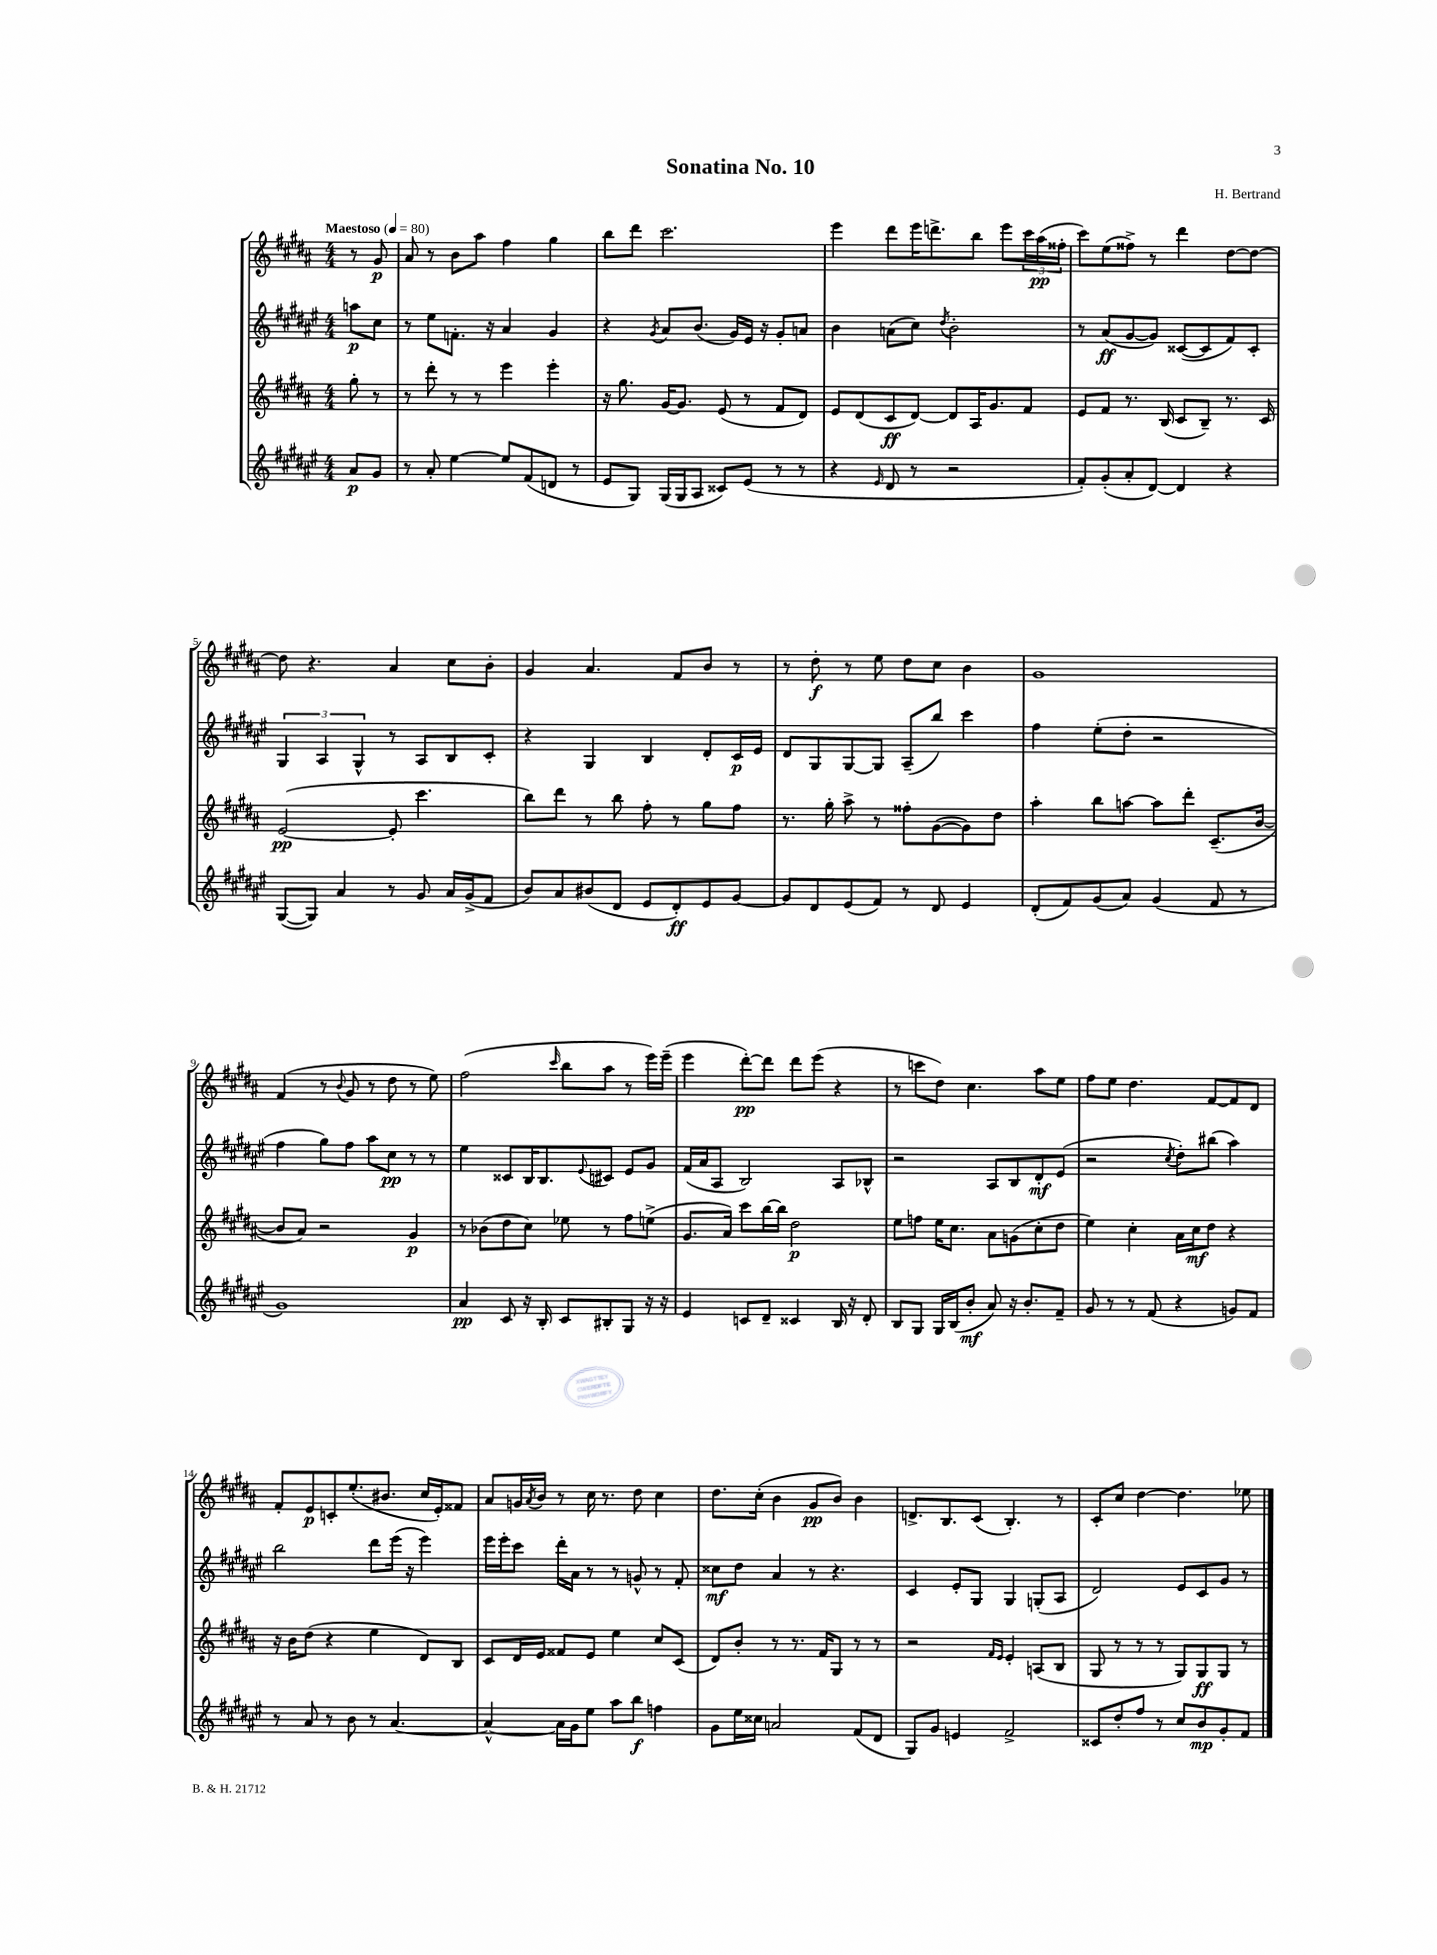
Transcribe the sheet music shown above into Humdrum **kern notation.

**kern	**kern	**kern	**kern
*staff4	*staff3	*staff2	*staff1
*clefG2	*clefG2	*clefG2	*clefG2
*k[f#c#g#d#a#e#]	*k[f#c#g#d#a#]	*k[f#c#g#d#a#e#]	*k[f#c#g#d#a#]
*M4/4	*M4/4	*M4/4	*M4/4
*MM80	*MM80	*MM80	*MM80
8a#	8gg#'	8aa	8r
8g#	8r	8cc#	8g#
=	=	=	=
8r	8r	8r	8a#
8a#'	8ddd#'	8ee#	8r
[4ee#	8r	8.f'	8b
.	8r	.	8aa#
.	.	16r	.
8ee#]	4eee	4a#	4ff#
(8f#	.	.	.
8d	4eee'	4g#	4gg#
8r	.	.	.
=	=	=	=
8e#	16r	4r	8bb
.	8.gg#	.	.
8G#)	.	.	8ddd#
.	.	8qg#	.
(16G#	[16g#	8a#	2.ccc#
16G#	8.g#]	.	.
8A#	.	(8.b	.
8c##)	(8e	.	.
.	.	16g#)	.
(8e#	8r	16e#	.
.	.	16r	.
8r	8f#	8g#'	.
8r	8d#)	8a	.
=	=	=	=
4r	8e	4b	4eee
.	(8d#	.	.
16qqe#	.	.	.
8d#	8c#	(8a	8ddd#
8r	[8d#)	8cc#)	16eee
.	.	.	8.ddd^
.	.	8qdd#	.
2r	8d#]	2b'	.
.	16A#	.	8bb
.	8.g#	.	.
.	.	.	8eee
.	8f#	.	24ccc#
.	.	.	(24aa#
.	.	.	24ff##'
=	=	=	=
8f#')	8e	8r	8ccc#)
(8g#'	8f#	(8a#	(8ee
8a#'	8.r	[8g#	8ff##^)
[8d#)	.	8g#])	8r
.	(16B	.	.
4d#]	8c#	([8c##	4ddd#
.	8B~)	8c##]	.
4r	8.r	8f#)	[8dd#
.	.	8c##'	8dd#_
.	16c#	.	.
=	=	=	=
([8G#	([2e	6G#	8dd#]
8G#])	.	.	4.r
.	.	6A#	.
4a#	.	.	.
.	.	6G#^^	.
8r	8e']	8r	4a#
8g#	4.ccc#	8A#	.
16a#	.	8B	8cc#
(16g#^	.	.	.
8f#	.	8c#'	8b'
=	=	=	=
8b)	8bb)	4r	4g#
8a#	8ddd#	.	.
(8b#	8r	4G#	4.a#
8d#	8bb	.	.
8e#	8ff#'	4B	.
8d#')	8r	.	8f#
8e#	8gg#	8d#'	8b
[8g#	8ff#	16c#	8r
.	.	16e#	.
=	=	=	=
8g#]	8.r	8d#	8r
8d#	.	8G#	8dd#'
.	16gg#'	.	.
(8e#	8aa#^	[8G#	8r
8f#)	8r	8G#]	8ee
8r	8ff##'	(8A#~	8dd#
8d#	([8g#	8bb)	8cc#
4e#	8g#])	4ccc#	4b
.	8dd#	.	.
=	=	=	=
(8d#'	4aa#'	4ff#	1g#
8f#)	.	.	.
(8g#	8bb	(8ee#'	.
8a#)	[8aa	8dd#'	.
(4g#	8aa]	2r	.
.	8ddd#'	.	.
8f#	(8.c#~	.	.
8r	.	.	.
.	[16b	.	.
=	=	=	=
1g#)	8b]	4ff#	(4f#
.	8a#)	.	.
.	2r	8gg#)	8r
.	.	.	8qqb
.	.	8ff#	8g#
.	.	8aa#	8r
.	.	8cc#	8dd#
.	4g#	8r	8r
.	.	8r	8ee)
=	=	=	=
4a#	8r	4ee#	(2ff#
.	(8b-	.	.
8c#	8dd#	8c##	.
16r	8cc#)	16B	.
16B'	.	8.B	.
.	.	.	16qqccc#
8c#	8ee-	.	8bb
.	.	8qqe#	.
8B#'	8r	8c#	8aa#
8G#	8ff#	8e#	8r
16r	(8ee^	8g#	16eee)
16r	.	.	(16eee~
=	=	=	=
4e#	8.g#	(16f#	4eee
.	.	16a#	.
.	.	8A#	.
.	16a#)	.	.
8c	8ccc#	2B)	[8ddd#')
8d#~	[16bb	.	8ddd#]
.	16bb]	.	.
4c##	2dd#	.	8ddd#
.	.	.	(8eee
16B	.	8A#	4r
16r	.	.	.
8d#'	.	8B-^^	.
=	=	=	=
8B	8ee	2r	8r
8G#	8ff	.	8ccc
16G#	16ee	.	8dd#)
(16B	8.cc#	.	.
8b'	.	.	4.cc#
8a#)	8a#	8A#	.
16r	(8g	8B	.
8.b'	.	.	.
.	8cc#'	8d#'	8aa#
8f#~	8dd#	(8e#	8ee
=	=	=	=
8g#	4ee)	2r	8ff#
8r	.	.	8ee
8r	4cc#'	.	4.dd#
(8f#	.	.	.
.	.	8qcc#	.
4r	16a#	8dd#')	.
.	16cc#	.	.
.	8dd#	(8bb#	[8f#
8g)	4r	4aa#)	8f#]
8f#	.	.	8d#
=	=	=	=
8r	16r	2bb	8f#'
.	16b	.	.
8a#	(8dd#	.	8e
8r	4r	.	8c'
8b	.	.	(8.ee'
8r	4ee	8ddd#	.
.	.	.	8.b#
[4.a#	.	(16eee#	.
.	.	16r	.
.	8d#)	4eee#)	16cc#
.	.	.	16e')
.	8B	.	8f##
=	=	=	=
4a#^^_	8c#	16eee#	8a#
.	.	16eee#'	.
.	16d#	8ccc#	16g
.	.	.	8qa#
.	16e	.	16b
16a#]	8f##	16ddd#'	8r
16g#	.	16a#	.
8ee#	8e	8r	16cc#
.	.	.	8.r
8aa#	4ee	8r	.
8bb	.	8g^^	8dd#
4ff	8cc#	8r	4cc#
.	(8c#	8f#'	.
=	=	=	=
8g#	8d#)	8cc##	8.dd#
16ee#	8b'	8dd#	.
16cc##	.	.	(16cc#'
2a	8r	4a#	4b
.	8.r	.	.
.	.	8r	8g#
.	16f#	.	.
.	8G#	4.r	8b)
(8f#	8r	.	4b
8d#	8r	.	.
=	=	=	=
8G#)	2r	4c#	8.d^
8g#	.	.	.
.	.	.	8.B
4e	.	8e#'	.
.	.	8G#	(8c#
.	16qqf#	.	.
.	16qqe	.	.
2f#^	4e'	4G#	4.B')
.	(8A	(8G'	.
.	8B	8A#	8r
=	=	=	=
8c##	8G#	2d#)	8c#'
8dd#'	8r	.	8cc#
8ff#	8r	.	[4dd#
8r	8r	.	.
8cc#	8G#)	8e#	4.dd#]
8b	8G#	8c#	.
8g#'	8G#	8g#	.
8f#	8r	8r	8ee-
==	==	==	==
*-	*-	*-	*-
